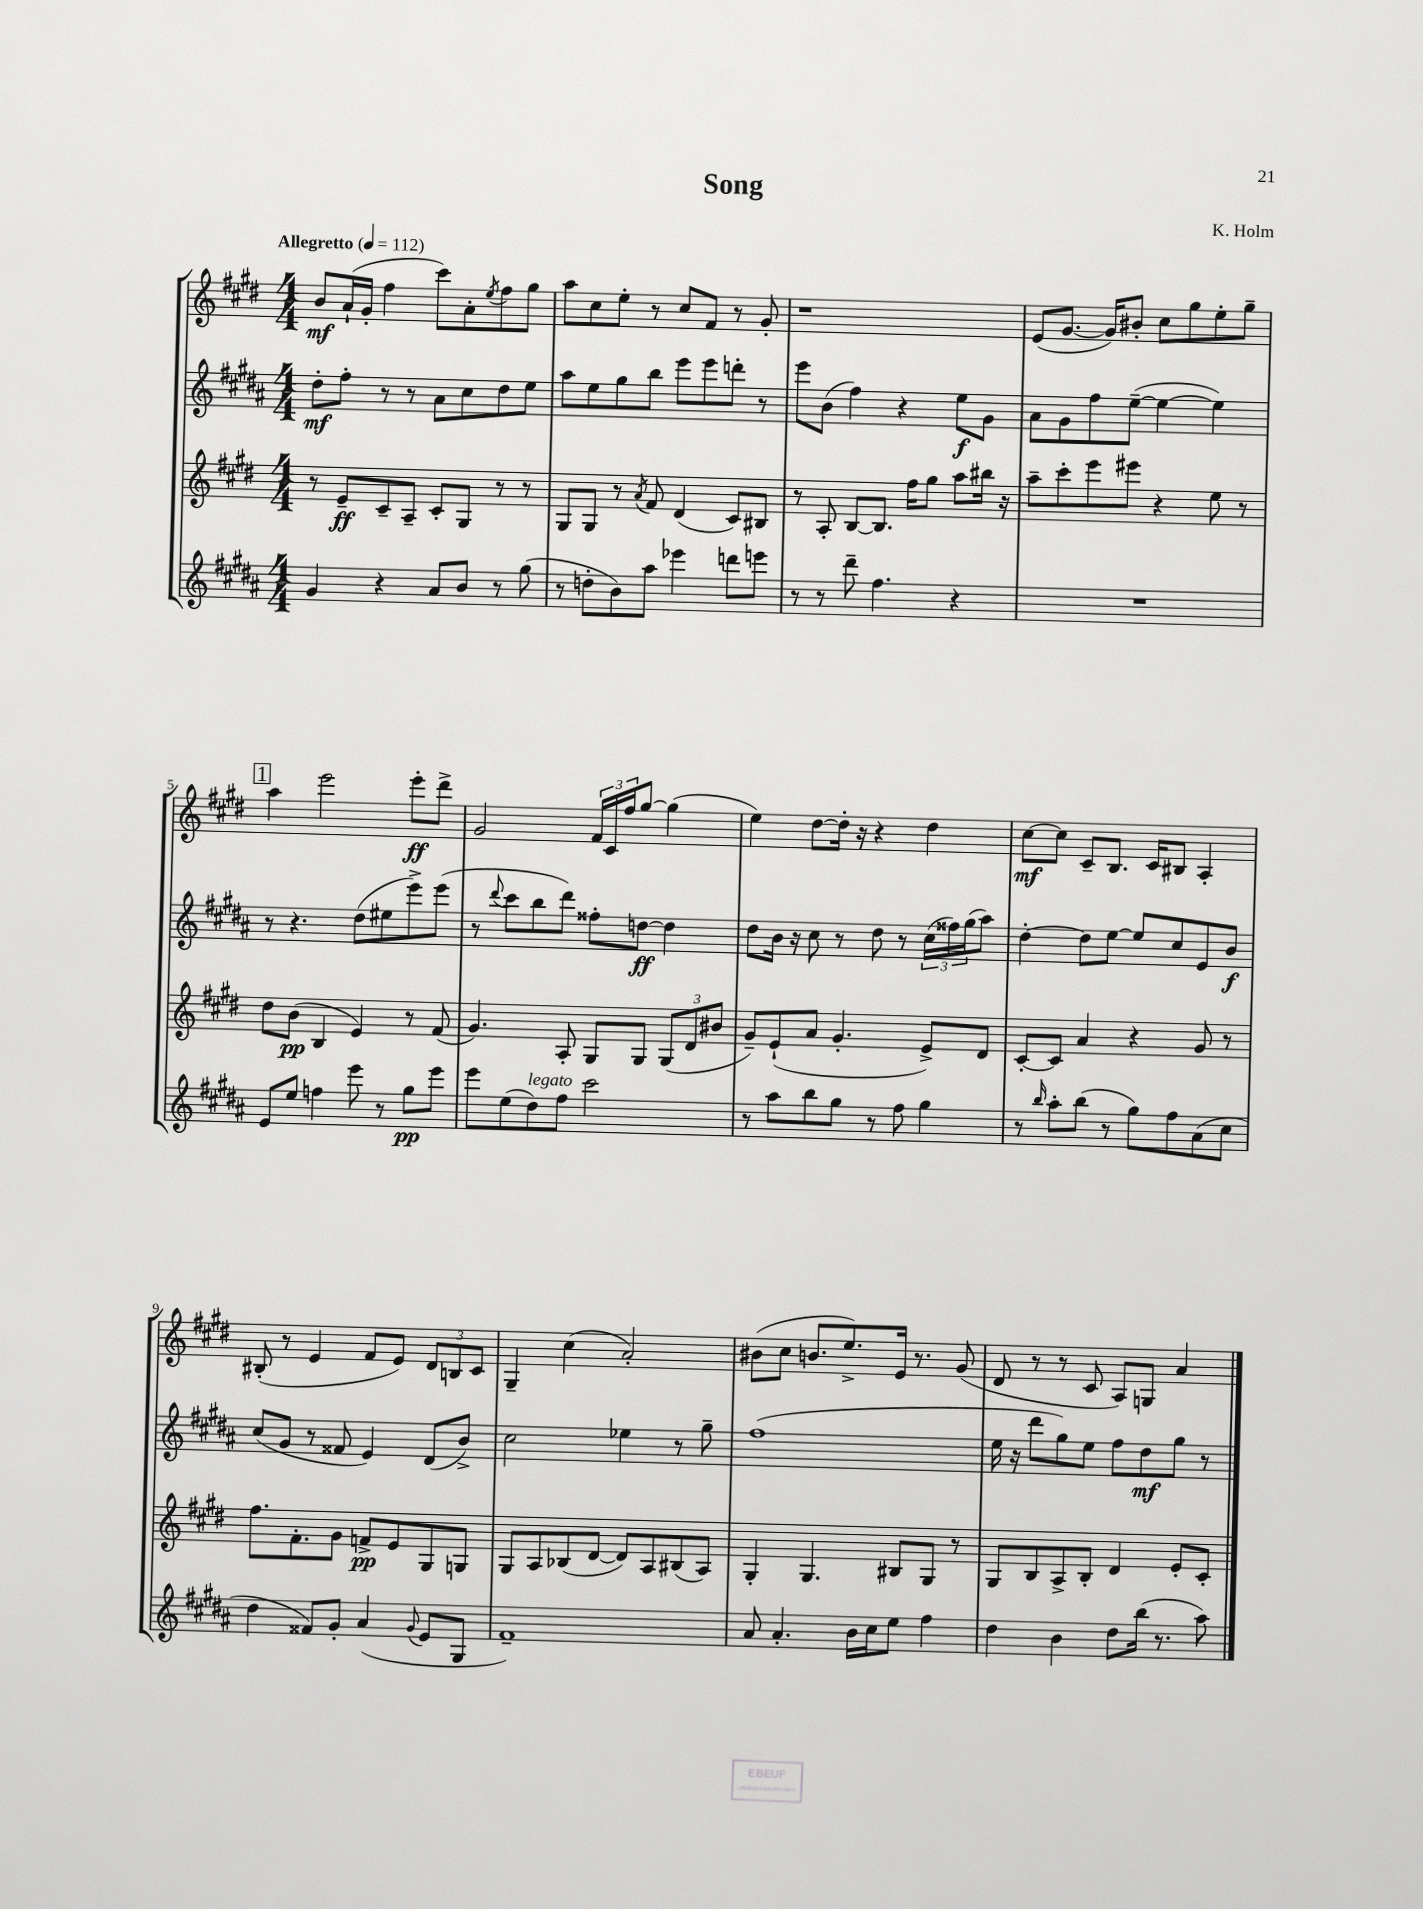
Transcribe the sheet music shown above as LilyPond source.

\header { title = "Song" composer = "K. Holm" }
<<
\new StaffGroup <<
\new Staff = "s0" {
    \clef treble \key e \major \numericTimeSignature \time 4/4 \tempo "Allegretto" 4 = 112
    b'8\mf a'16-!( gis'16-. fis''4 cis'''8) a'8-. \acciaccatura { e''8 } fis''8 gis''8 |
    a''8 cis''8 e''8-. r8 cis''8 fis'8 r8 gis'8-. |
    r1 |
    e'8( gis'8.~ gis'16) bis'8-. cis''8 gis''8 e''8-. gis''8-- |
    \mark \markup { \box "1" } a''4 e'''2 e'''8-.\ff dis'''8-> |
    gis'2 \tuplet 3/2 { fis'16 cis'16 fis''16 } gis''8~ gis''4( |
    e''4) dis''8~ dis''16-. r16 r4 dis''4 |
    cis''8~\mf cis''8 cis'8-- b8. cis'16 bis8 a4-. |
    bis8-.( r8 e'4 fis'8 e'8) \tuplet 3/2 { dis'8 b8 cis'8 } |
    gis4-- cis''4( a'2-.) |
    bis'8( cis''8 b'8. e''8.->) e'16 r8. gis'8( |
    dis'8 r8 r8 cis'8 a8) g8 a'4 \bar "|." |
}
\new Staff = "s1" {
    \clef treble \key b \major \numericTimeSignature \time 4/4
    dis''8-.\mf fis''8-. r8 r8 ais'8 cis''8 dis''8 e''8 |
    ais''8 e''8 gis''8 b''8 e'''8 e'''8 d'''8-. r8 |
    e'''8 b'8( fis''4) r4 e''8\f gis'8 |
    ais'8 gis'8 fis''8 e''8~--( e''4~ e''4) |
    \mark \markup { \box "1" } r8 r4. dis''8( eis''8 e'''8->) e'''8( |
    r8 \appoggiatura { dis'''8 } cis'''8 b''8 dis'''8) fisis''8-. d''8~\ff d''4 |
    dis''8 b'16 r16 cis''8 r8 dis''8 r8 \tuplet 3/2 { cis''16( fisis''16) gis''16( } ais''8) |
    dis''4~-. dis''8 e''8~ e''8 cis''8 e'8 b'8\f |
    cis''8( gis'8 r8 fisis'8 e'4) dis'8( b'8->) |
    cis''2 ees''4 r8 gis''8-- |
    fis''1( |
    e''16 r16 dis'''8 gis''8) e''8 fis''8 dis''8\mf gis''8 r8 \bar "|." |
}
\new Staff = "s2" {
    \clef treble \key e \major \numericTimeSignature \time 4/4
    r8 e'8--\ff cis'8-- a8-- cis'8-. gis8 r8 r8 |
    gis8 gis8 r8 \acciaccatura { a'8 } fis'8 dis'4( cis'8) bis8 |
    r8 a8-. b8~ b8. fis''16 gis''8 a''8 bis''16 r16 |
    a''8-- cis'''8-. e'''8 eis'''8 r4 e''8 r8 |
    \mark \markup { \box "1" } dis''8 b'8\pp( b4 e'4) r8 fis'8( |
    gis'4.) a8-. gis8 gis8 \tuplet 3/2 { gis8( dis'8 bis'8 } |
    gis'8--) e'8-!( a'8 gis'4.-. e'8->) dis'8 |
    cis'8~-. cis'8 a'4 r4 gis'8 r8 |
    fis''8. fis'8.-. gis'8 f'8->\pp e'8 gis8 g8 |
    gis8 a8 bes8( dis'8~ dis'8) a8 bis8( a8) |
    gis4-. gis4. bis8 gis8 r8 |
    gis8 b8 a8-> b8-. dis'4 e'8-. cis'8-. \bar "|." |
}
\new Staff = "s3" {
    \clef treble \key b \major \numericTimeSignature \time 4/4
    gis'4 r4 ais'8 b'8 r8 gis''8( |
    r8 d''8-. b'8) ais''8 ees'''4 d'''8 e'''8 |
    r8 r8 dis'''8-- fis''4. r4 |
    R1 |
    \mark \markup { \box "1" } e'8 e''8 f''4 e'''8 r8 gis''8\pp e'''8 |
    e'''8 e''8( dis''8^\markup { \italic "legato" }) fis''8 cis'''2 |
    r8 ais''8 b''8 gis''8 r8 fis''8 gis''4 |
    r8 \grace { b''16 } ais''8-. b''8( r8 gis''8) fis''8 ais'8( cis''8 |
    dis''4 fisis'8) gis'8-. ais'4( \appoggiatura { gis'8 } e'8 gis8 |
    fis'1--) |
    ais'8 ais'4.-. b'16 cis''16 e''8 fis''4 |
    dis''4 b'4 dis''8 b''16( r8. ais''8) \bar "|." |
}
>>
>>
